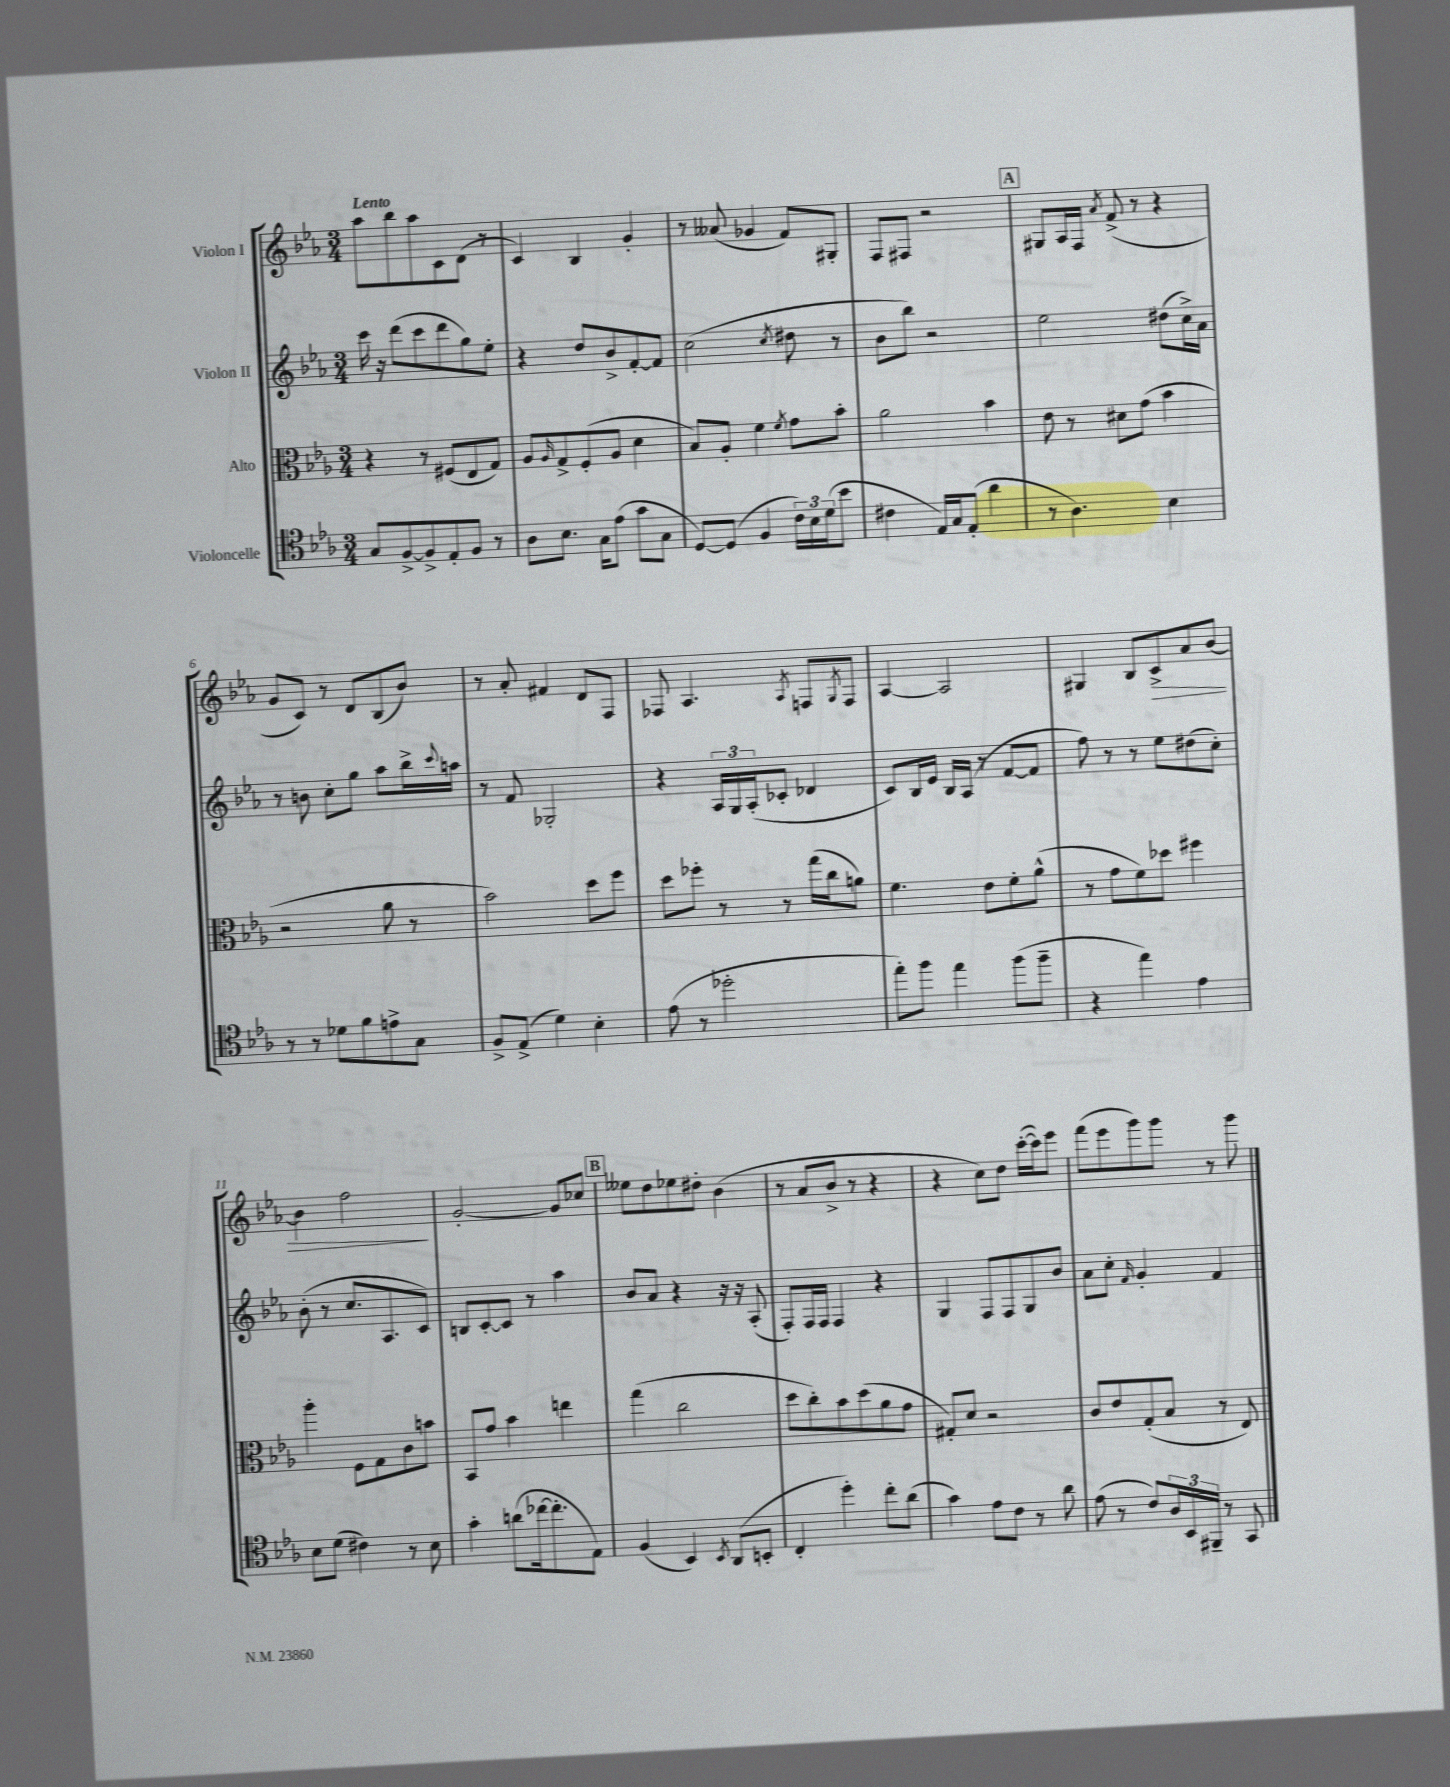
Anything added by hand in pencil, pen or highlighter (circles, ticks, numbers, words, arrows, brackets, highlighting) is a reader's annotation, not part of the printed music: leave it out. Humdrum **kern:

**kern	**kern	**kern	**kern
*staff4	*staff3	*staff2	*staff1
*clefC4	*clefC3	*clefG2	*clefG2
*k[b-e-a-]	*k[b-e-a-]	*k[b-e-a-]	*k[b-e-a-]
*M3/4	*M3/4	*M3/4	*M3/4
8G	4r	16ccc	8aa-
.	.	16r	.
[8F^	.	(8ddd	8bb-
8F^]	8r	8ccc	8aa-
8E-'	(8F#	8ddd	8c
8F	8E-	8gg)	(8d
8r	8G)	8ee-'	8r
=	=	=	=
8A-	8A-	4r	4c)
.	16qqA-	.	.
8.B-	8G^	.	.
.	(8F'	8dd	4B-
16G	.	.	.
(8e-	8A-	8b-^	.
8g	4d	[8f'	4g'
8G	.	8f]	.
=	=	=	=
[8D)	8B-)	(2cc	8r
(8D]	8A-'	.	(8a--
4F	4f	.	4g-
.	8qf	8qcc	.
24c)	8g	8dd#	8f)
24B-	.	.	.
(24d	.	.	.
8b-	8b-'	8r	8G#'
=	=	=	=
4c#	2a-	8b-	8F
.	.	8bb-)	8F#
16E-)	.	2r	2r
16G	.	.	.
(8E-'	.	.	.
4a-	4b-	.	.
=	=	=	=
8r	8e-	2ee-	8G#
4.A-)	8r	.	16A-
.	.	.	16F
.	.	.	8qa-
.	8d#	.	(8f^
.	(8g	.	8r
4B-	4b-	(8dd#	4r
.	.	16cc^)	.
.	.	16a-	.
=	=	=	=
8r	2r	8r	8g
8r	.	8b	8c)
8d-	.	8cc'	8r
8f	.	8gg	8d
8e^	8a-	8aa-	(8B-
8G	8r	16bb-^	8b-)
.	.	8qqccc	.
.	.	16aa	.
=	=	=	=
8F^	2b-)	8r	8r
(8E-^	.	8f	8a-'
4d)	.	2G-'	4f#
4B-'	8dd	.	8d
.	8ff	.	8F
=	=	=	=
(8e-	8dd	4r	8F-
8r	8ff-'	.	4.A-
2dd-'	8r	24A-	.
.	.	24G	.
.	.	(24A-'	.
.	8r	8c-'	.
.	.	.	8qA-
.	(16gg	4d-	8F
.	16cc	.	.
.	.	.	8qG
.	8a)	.	8F
=	=	=	=
8ee-')	4.f	8c)	[4A-
8ff	.	16B-	.
.	.	16e-	.
4ee-	.	16B-	2A-]
.	.	(16A-	.
.	8e-	8r	.
(8ff	8f'	[8f	.
8ff~	(8a-^^	8f]	.
=	=	=	=
4r	8r	8ff)	4G#
.	8g	8r	.
4ee-)	8f)	8r	8B-
.	8dd-	8ee-	8c^
4e-	4ff#	(8dd#	8a-
.	.	8cc')	[8b-
=	=	=	=
8B-	4aa-'	(8b-'	4b-]
(8d	.	8r	.
4c#)	8F	8.cc	2ff
.	8G	.	.
.	.	8.A-	.
8r	8c	.	.
8B-	8b	8c)	.
=	=	=	=
4g'	8BB-	8B	[2g'
.	8g	[8c'	.
(8a	4b-	8c]	.
[16cc-	.	8r	.
8.cc-']	.	.	.
.	4ee	4aa-	8g]
8E-)	.	.	8cc-
=	=	=	=
(4F	(4gg	8b-	8ee--
.	.	8a-	8dd
4BB-)	2cc	4r	8ee-
.	.	.	8dd#'
8qBB-	.	.	.
(8AA-	.	16r	(4b-
.	.	16r	.
8BB'	.	(8A-'	.
=	=	=	=
4C'	8dd	8F')	8r
.	8cc')	16F	8a-
.	.	16F	.
4dd')	8b-	4F	8b-^
.	(8dd	.	8r
8cc'	8a-	4r	4r
(8a-	8g	.	.
=	=	=	=
4g)	8G#')	4G	4r
.	8d	.	.
8e-	2r	8F	8cc)
8c	.	8F	8dd
8r	.	8G	([16ccc'
.	.	.	16ccc])
8a-	.	8b-	8eee-
=	=	=	=
(8e-	8c	8a-	(8fff
8r	8e-	8cc'	8eee-
.	.	16qqf	.
8c)	(8G'	4g'	8ggg)
24A-	8B-	.	8ggg
24BB-	.	.	.
24FF#~	.	.	.
8r	8r	4f	8r
8GG	8E-)	.	8ggg
==	==	==	==
*-	*-	*-	*-
